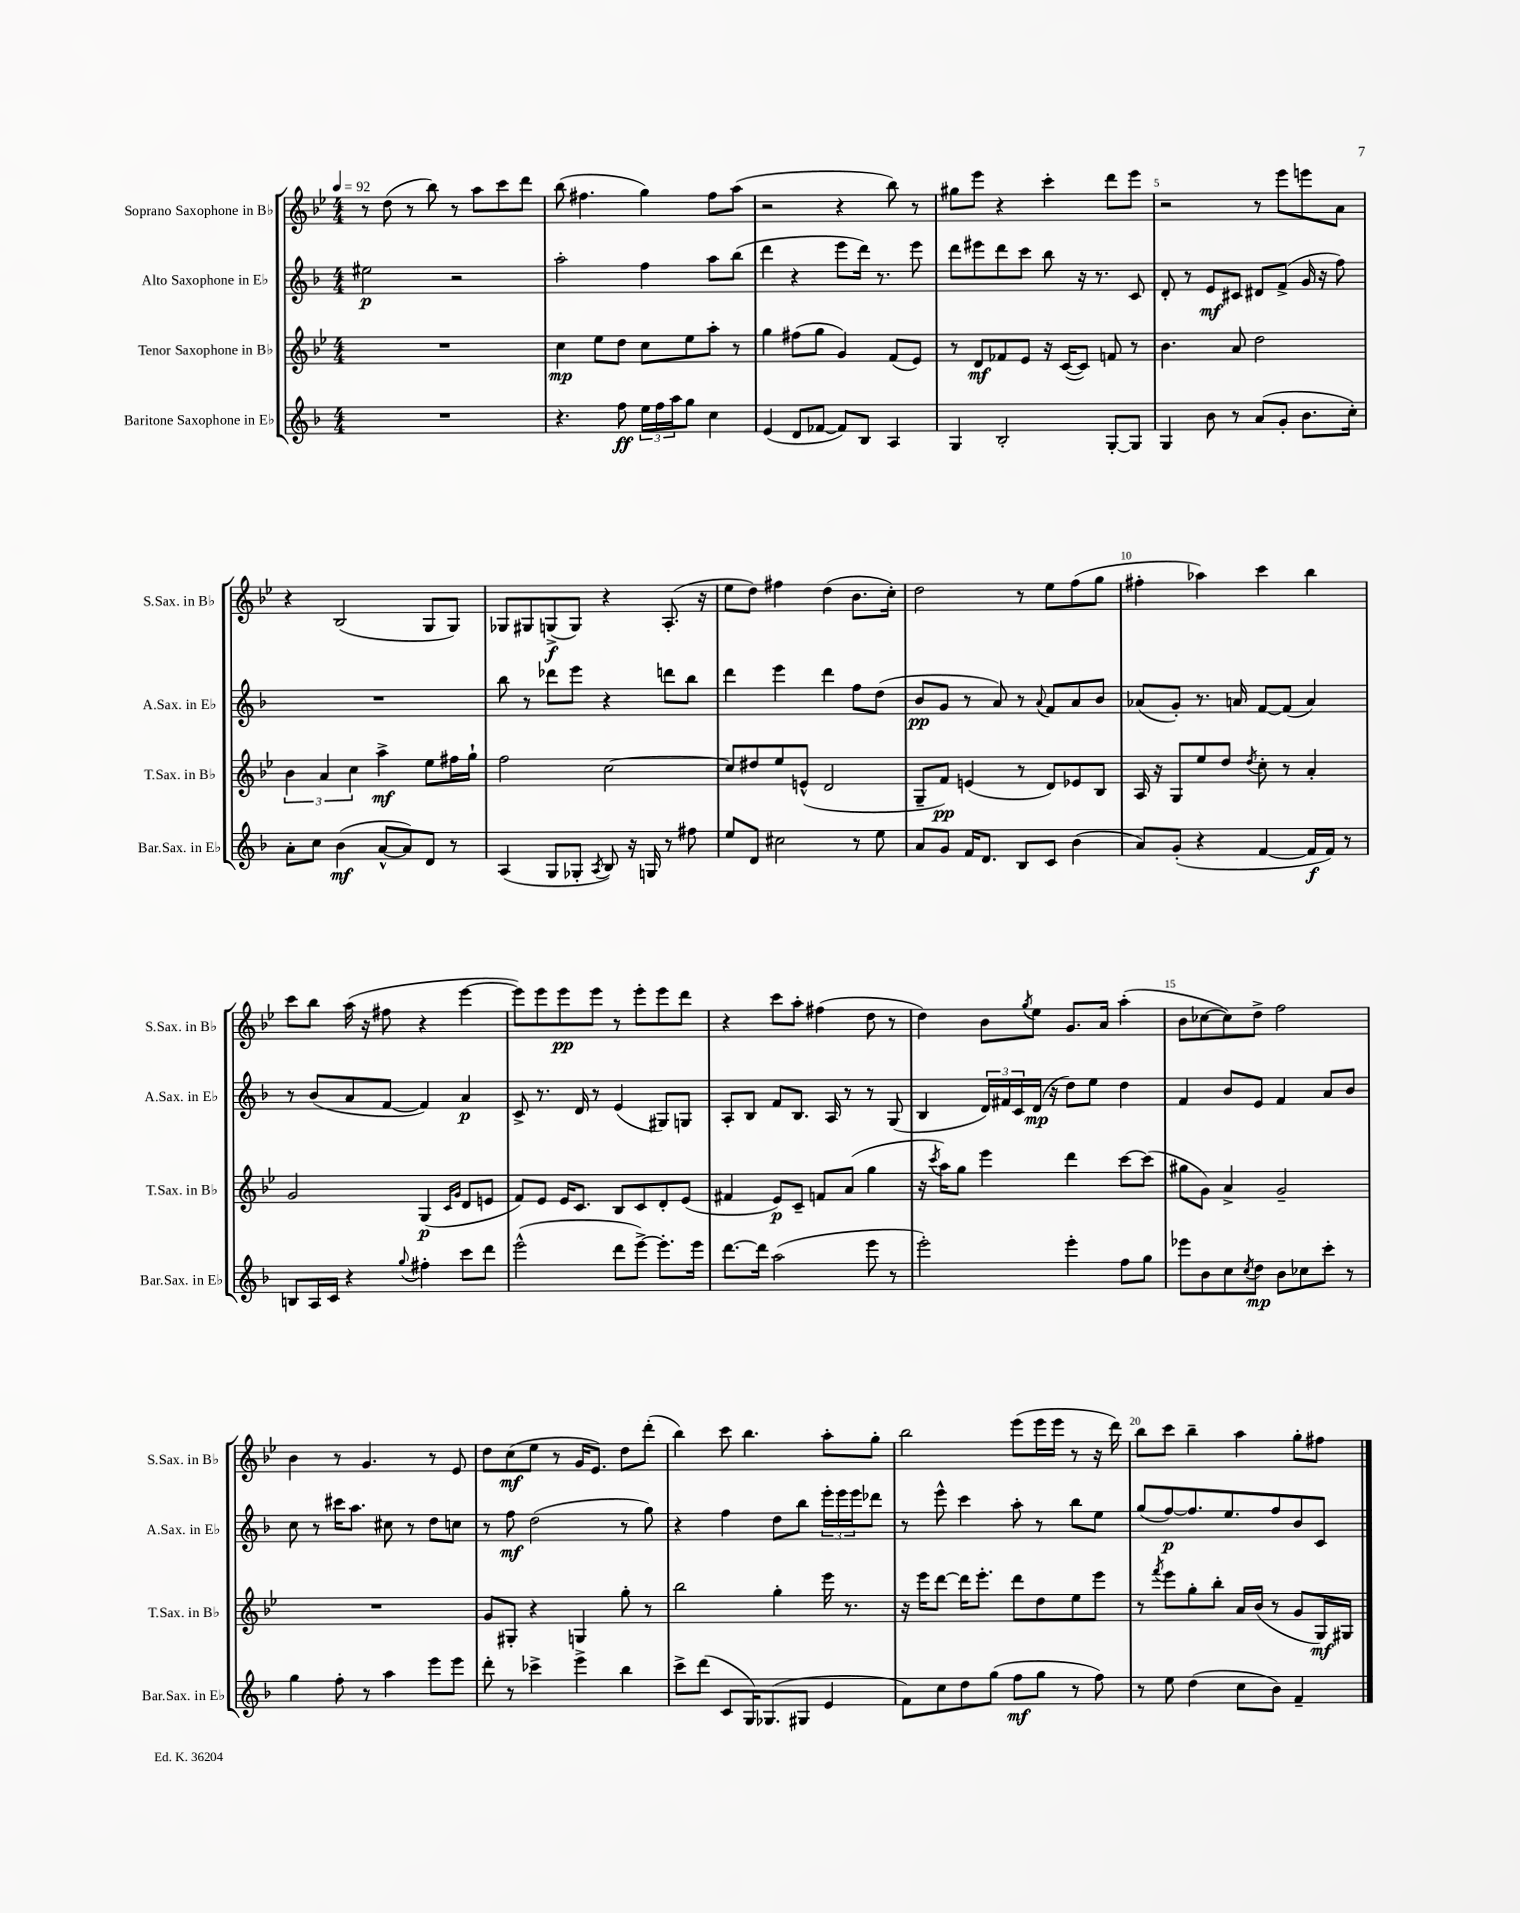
<<
\new StaffGroup <<
\new Staff = "s0" \with { instrumentName = "Soprano Saxophone in Bb" shortInstrumentName = "S.Sax. in Bb" } {
    \clef treble \key bes \major \numericTimeSignature \time 4/4 \tempo 4 = 92
    r8 d''8( r8 bes''8) r8 a''8 c'''8 d'''8 |
    bes''8( fis''4. g''4) fis''8 a''8( |
    r2 r4 bes''8) r8 |
    gis''8 ees'''8 r4 c'''4-. d'''8 ees'''8 |
    r2 r8 ees'''8 e'''8 a'8 |
    r4 bes2( g8 g8) |
    ges8 gis8 g8->\f( g8) r4 a8.-.( r16 |
    ees''8 d''8) fis''4 d''4( bes'8. c''16-.) |
    d''2 r8 ees''8 f''8( g''8 |
    fis''4-. aes''4) c'''4 bes''4 |
    c'''8 bes''8 a''16( r16 fis''8 r4 ees'''4~ |
    ees'''8) ees'''8 ees'''8\pp ees'''8 r8 ees'''8-. ees'''8 d'''8 |
    r4 c'''8 a''8-. fis''4( d''8 r8 |
    d''4) bes'8 \acciaccatura { g''8 } ees''8 g'8. a'16 a''4-.( |
    bes'8 ces''8~ ces''8) d''8-> f''2 |
    bes'4 r8 g'4. r8 ees'8 |
    d''8 c''8\mf( ees''8 r8 g'16 ees'8.) d''8 d'''8-.( |
    bes''4) c'''8 bes''4. a''8-. g''8-. |
    bes''2 ees'''8( ees'''16 ees'''16 r8 r16 d'''16) |
    bes''8 c'''8 bes''4-- a''4 g''8-. fis''8 \bar "|." |
}
\new Staff = "s1" \with { instrumentName = "Alto Saxophone in Eb" shortInstrumentName = "A.Sax. in Eb" } {
    \clef treble \key f \major \numericTimeSignature \time 4/4
    eis''2\p r2 |
    a''2-. f''4 a''8 bes''8( |
    d'''4 r4 e'''8 d'''16) r8. e'''8 |
    d'''8 eis'''8 d'''8 c'''8 bes''8 r16 r8. c'8 |
    d'8-. r8 e'8\mf cis'8 dis'8 f'8->( g'16 r16 f''8) |
    R1 |
    bes''8 r8 des'''8 e'''8 r4 d'''8 bes''8 |
    d'''4 e'''4 d'''4 f''8 d''8( |
    bes'8\pp g'8 r8 a'8) r8 \appoggiatura { a'8 } f'8 a'8 bes'8 |
    aes'8( g'8-.) r8. a'16 f'8~ f'8( a'4) |
    r8 bes'8( a'8 f'8~ f'4) a'4\p |
    c'8-> r8. d'16 r8 e'4( gis8) g8 |
    a8-. bes8 f'8 bes8. a16 r8 r8 g8( |
    bes4 \tuplet 3/2 { d'16) fis'16 c'16 } d'16\mp( r16 d''8) e''8 d''4 |
    f'4 bes'8 e'8 f'4 a'8 bes'8 |
    c''8 r8 cis'''16 a''8. cis''8 r8 d''8 c''8 |
    r8 f''8\mf d''2( r8 g''8) |
    r4 f''4 d''8 bes''8 \tuplet 3/2 { e'''16-. e'''16 e'''16 } des'''8 |
    r8 e'''8-^ c'''4 a''8-. r8 bes''8 e''8 |
    g''8( f''8~\p) f''8. e''8. f''8 bes'8 c'8 \bar "|." |
}
\new Staff = "s2" \with { instrumentName = "Tenor Saxophone in Bb" shortInstrumentName = "T.Sax. in Bb" } {
    \clef treble \key bes \major \numericTimeSignature \time 4/4
    R1 |
    c''4\mp ees''8 d''8 c''8 ees''8 a''8-. r8 |
    g''4 fis''8( g''8 g'4) f'8( ees'8) |
    r8 d'8\mf fes'8 ees'8 r16 c'16~( c'8) f'8 r8 |
    bes'4. a'8 d''2 |
    \tuplet 3/2 { bes'4 a'4 c''4 } a''4->\mf ees''8 fis''16 g''16-! |
    f''2 c''2~ |
    c''8 dis''8 ees''8 e'8-^( d'2 |
    g8-- f'8\pp) e'4( r8 d'8) ees'8 bes8 |
    a16 r16 g8 ees''8 d''8 \acciaccatura { d''8 } c''8-. r8 a'4-. |
    g'2 g4\p( \grace { c'16 g'16 } d'8 e'8 |
    f'8) ees'8 ees'16 c'8. bes8 c'8 d'8-. ees'8( |
    fis'4 ees'8\p) c'8-- f'8 a'8( g''4 |
    r16 \acciaccatura { c'''8 } a''16) g''8 ees'''4 d'''4 c'''8~ c'''8( |
    gis''8 g'8) a'4-> g'2-- |
    R1 |
    g'8 gis8-. r4 g4 g''8-. r8 |
    bes''2 g''4-. ees'''16 r8. |
    r16 ees'''16 d'''8~ d'''16 ees'''8.-. d'''8 d''8 ees''8 ees'''8 |
    r8 \acciaccatura { f'''8 } ees'''8 g''8-. bes''8-. a'16 bes'16( r8 g'8 g16\mf) gis16 \bar "|." |
}
\new Staff = "s3" \with { instrumentName = "Baritone Saxophone in Eb" shortInstrumentName = "Bar.Sax. in Eb" } {
    \clef treble \key f \major \numericTimeSignature \time 4/4
    R1 |
    r4. f''8\ff \tuplet 3/2 { e''16 f''16 a''16 } g''8 c''4 |
    e'4( d'8 fes'8~ fes'8) bes8 a4 |
    g4 bes2-. g8~-. g8 |
    g4 bes'8 r8 a'8( g'8-. bes'8. c''16-.) |
    a'8-. c''8 bes'4\mf( a'8~-^ a'8) d'8 r8 |
    a4( g8 ges8-. \acciaccatura { a8 } bes8) r16 g16 r8 fis''8 |
    e''8 d'8 cis''2 r8 e''8 |
    a'8 g'8 f'16 d'8. bes8 c'8 bes'4( |
    a'8) g'8-.( r4 f'4~ f'16\f f'16) r8 |
    b8 a16 c'16 r4 \appoggiatura { g''8 } fis''4-. c'''8 d'''8 |
    e'''2-^( d'''8 e'''8~->) e'''8.-. e'''16 |
    d'''8.~ d'''16 a''2( e'''8 r8 |
    e'''2-.) e'''4-. f''8 g''8 |
    ees'''8 bes'8 c''8 \acciaccatura { c''8 } d''8\mp bes'8 ces''8 c'''8-. r8 |
    g''4 f''8-. r8 a''4 e'''8 e'''8 |
    d'''8-. r8 ces'''4-> e'''4-> bes''4 |
    c'''8-> d'''8( c'8 g16) ges8.( gis8 e'4 |
    f'8) c''8 d''8 g''8( f''8\mf g''8 r8 f''8) |
    r8 e''8 d''4( c''8 bes'8) f'4-- \bar "|." |
}
>>
>>
\layout { \context { \Score \override BarNumber.break-visibility = ##(#f #t #t) barNumberVisibility = #(every-nth-bar-number-visible 5) } }
